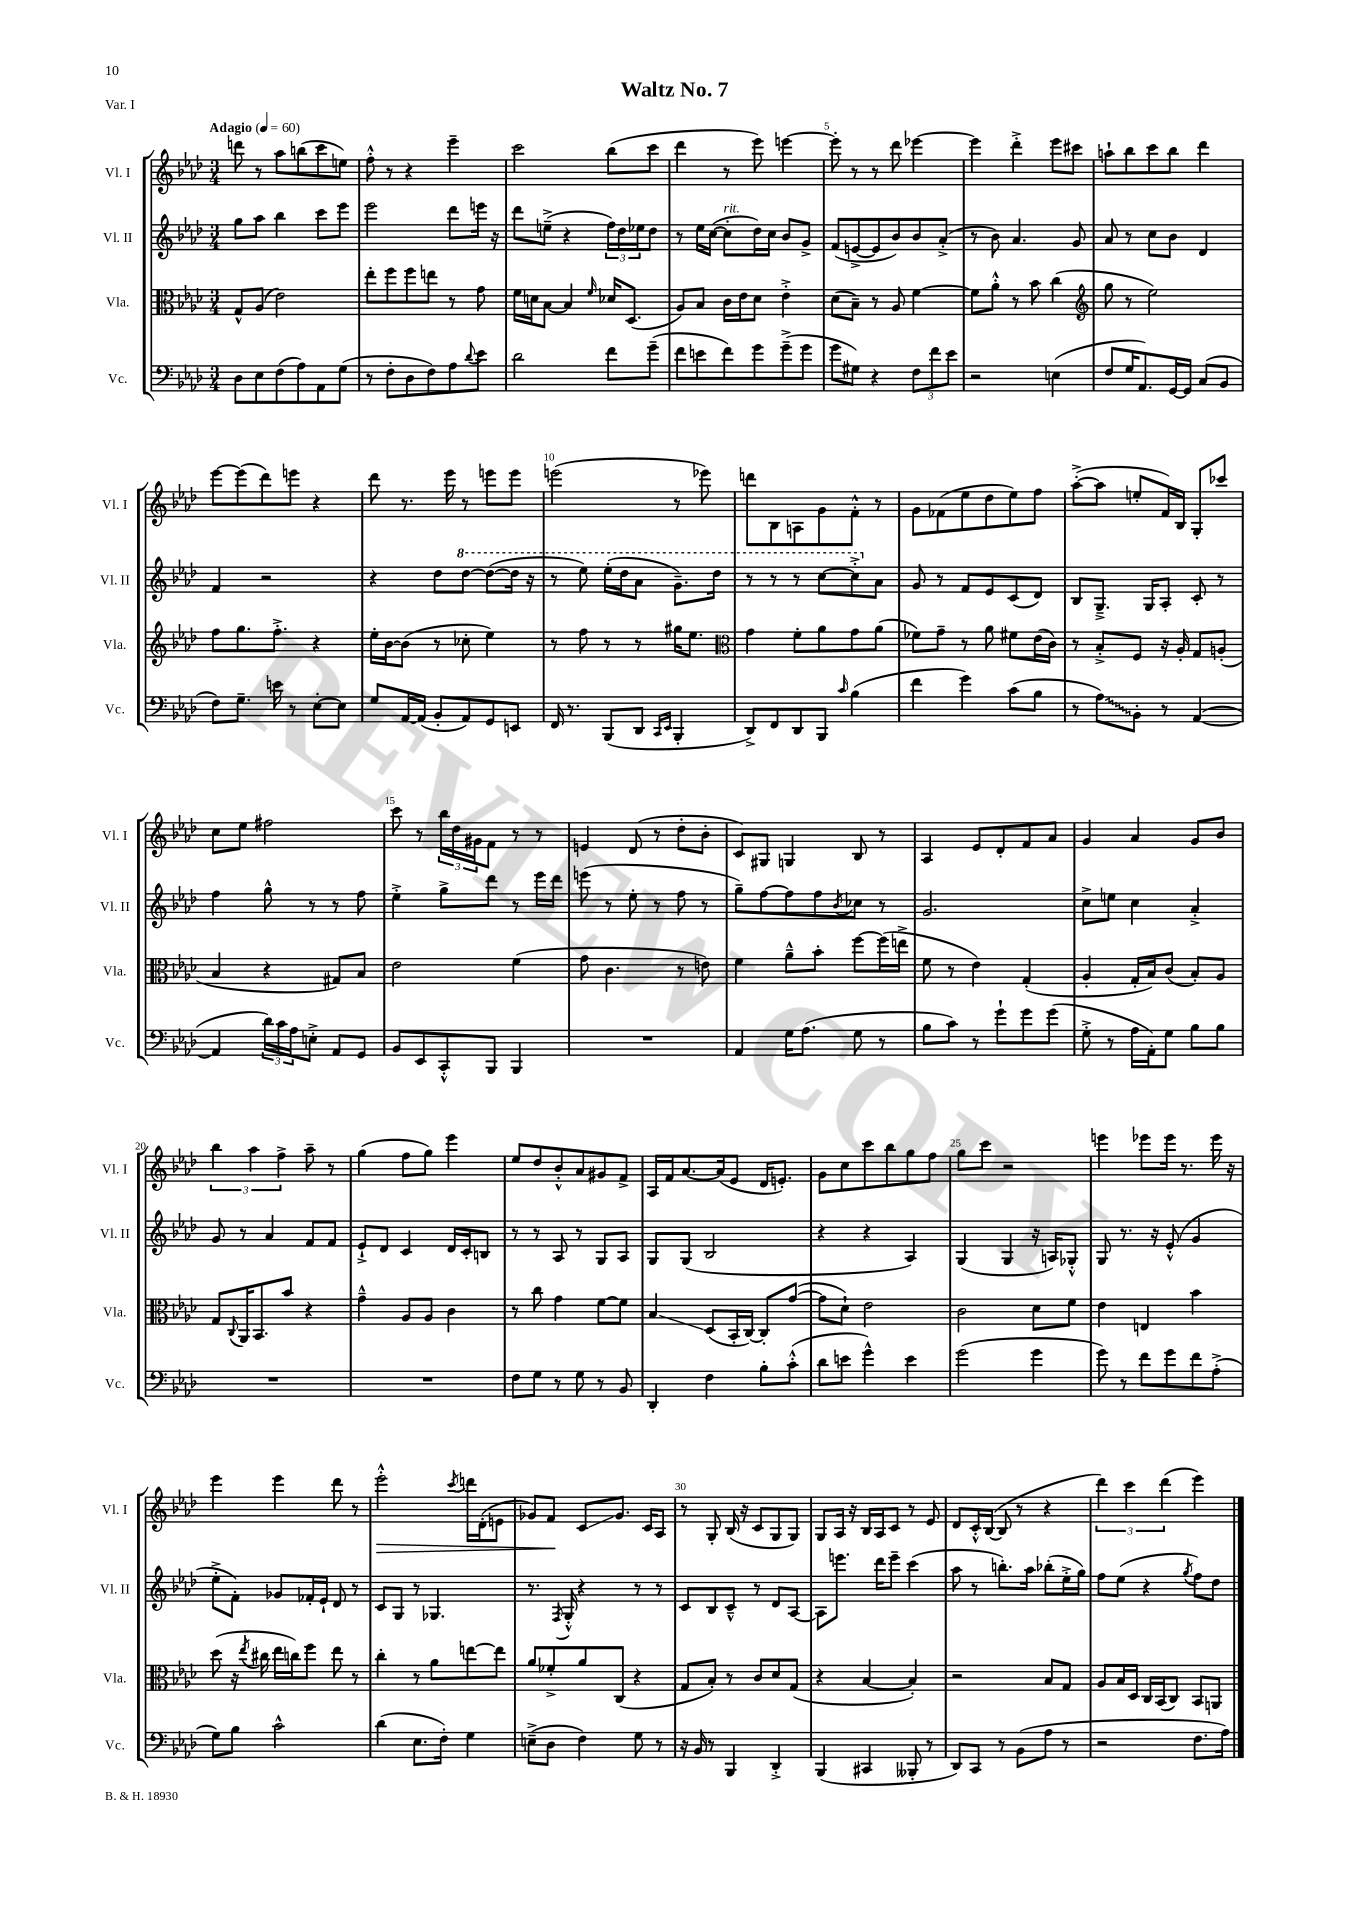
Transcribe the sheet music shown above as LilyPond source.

\header { title = "Waltz No. 7" piece = "Var. I" }
<<
\new StaffGroup <<
\new Staff = "s0" \with { instrumentName = "Vl. I" shortInstrumentName = "Vl. I" } {
    \clef treble \key aes \major \numericTimeSignature \time 3/4 \tempo "Adagio" 4 = 60
    d'''8 r8 aes''8 b''8( c'''8 e''8) |
    f''8-.-^ r8 r4 ees'''4-- |
    c'''2 bes''8( c'''8 |
    des'''4 r8 ees'''8) e'''4~ |
    e'''8-. r8 r8 des'''8 ees'''4~ |
    ees'''4 des'''4-.-> ees'''8 cis'''8 |
    a''8-! bes''8 c'''8 bes''8 des'''4 |
    ees'''8~ ees'''8( des'''8) e'''8 r4 |
    des'''8 r8. ees'''16 r8 e'''8 e'''8 |
    e'''2( r8 ees'''8) |
    d'''8 bes8 a8 g'8 f'8-.-^ r8 |
    g'8 fes'8( ees''8 des''8 ees''8) f''8 |
    aes''8~-.->( aes''8 e''8-. f'16) bes16 g8-. ces'''8 |
    c''8 ees''8 fis''2 |
    c'''8 r8 \tuplet 3/2 { bes''16 des''16 gis'16 } f'8 r8 r8 |
    e'4 des'8( r8 des''8-. bes'8-. |
    c'8) gis8 g4 bes8 r8 |
    aes4 ees'8 des'8-. f'8 aes'8 |
    g'4 aes'4 g'8 bes'8 |
    \tuplet 3/2 { bes''4 aes''4 f''4-> } aes''8-- r8 |
    g''4( f''8 g''8) ees'''4 |
    ees''8 des''8 bes'8-.-^ aes'8 gis'8 f'8-> |
    aes16 f'16 aes'8.~ aes'16( ees'8 des'16 e'8.-.) |
    g'8 c''8 c'''8 bes''8 g''8 f''8 |
    g''8 c'''8 r2 |
    e'''4 ees'''8 ees'''16 r8. ees'''16 r16 |
    ees'''4 ees'''4 des'''8 r8 |
    ees'''2-.-^\> \acciaccatura { c'''8 } d'''16 des'16-.( e'8 |
    ges'8) f'8\! c'8\glissando ges'8. c'16 aes8 |
    r8 g8-. bes16( r16 c'8 g8 g8) |
    g8 aes16 r16 bes16 aes16 c'8 r8 ees'8 |
    des'8 c'16-.-^ bes16~( bes8 r8 r4 |
    \tuplet 3/2 { des'''4) c'''4 des'''4( } ees'''4) \bar "|." |
}
\new Staff = "s1" \with { instrumentName = "Vl. II" shortInstrumentName = "Vl. II" } {
    \clef treble \key aes \major \numericTimeSignature \time 3/4
    g''8 aes''8 bes''4 c'''8 ees'''8 |
    ees'''2 des'''8 e'''16 r16 |
    des'''8 e''8--->( r4 \tuplet 3/2 { f''16) des''16 ees''16 } des''8 |
    r8 ees''16 c''16~( c''8-.^\markup { \italic "rit." } des''16) c''16 bes'8 g'8-> |
    f'8( e'8~-> e'8 bes'8) bes'8 aes'8-.->( |
    r8 bes'8) aes'4. g'8 |
    aes'8 r8 c''8 bes'8 des'4 |
    f'4 r2 |
    r4 des''8 \ottava #1 des'''8~ des'''8~( des'''16 r16 |
    r8 ees'''8) ees'''16-.( des'''16 aes''8 g''8.--) des'''16 |
    r8 r8 r8 c'''8~ c'''8-.-> \ottava #0 aes'8 |
    g'8 r8 f'8 ees'8 c'8( des'8) |
    bes8 g8.---> g16 aes8-. c'8-. r8 |
    f''4 g''8-^ r8 r8 f''8 |
    ees''4-.-> g''8-> des'''8 r8 ees'''16 des'''16 |
    e'''8( r8 ees''8-. r8 f''8 r8 |
    g''8--) f''8~ f''8 f''8 \acciaccatura { bes'8 } ces''8 r8 |
    g'2. |
    c''8-> e''8 c''4 aes'4-.-> |
    g'8 r8 aes'4 f'8 f'8 |
    ees'8-!-> des'8 c'4 des'16 c'16-. b8 |
    r8 r8 aes8 r8 g8 aes8 |
    g8 g8( bes2 |
    r4 r4 aes4) |
    g4( g4 r16 a16) ges8-.-^ |
    g8 r8. r16 ees'8-.-^( g'4 |
    ees''8-.-> f'8-.) ges'8 fes'16-. ees'16-! des'8 r8 |
    c'8 g8 r8 ges4. |
    r8. \acciaccatura { f8 } g16-.-^ r4 r8 r8 |
    c'8 bes8 c'8---^ r8 des'8 aes8~ |
    aes8 e'''8. des'''16 e'''8-- c'''4( |
    aes''8 r8 b''8.-.) aes''16 bes''8-.( ees''16-.-> g''16) |
    f''8 ees''8( r4 \acciaccatura { g''8 } f''8) des''8 \bar "|." |
}
\new Staff = "s2" \with { instrumentName = "Vla." shortInstrumentName = "Vla." } {
    \clef alto \key aes \major \numericTimeSignature \time 3/4
    g8-^ aes8( ees'2) |
    ees''8-. f''8 f''8 e''8 r8 g'8 |
    f'16 d'16 bes8~ bes4 \grace { f'16 } des'16 des8.( |
    aes8) bes8 c'16 ees'16 des'8 ees'4-.-> |
    des'8( bes8--) r8 aes8 f'4~ |
    f'8 aes'8-.-^ r8 bes'8 c''4( |
    \clef treble g''8 r8 ees''2) |
    f''8 g''8. f''8.-.-> r4 |
    ees''16-. bes'16~ bes'8( r8 ces''8-. ees''4) |
    r8 f''8 r8 r8 gis''16 ees''8. |
    \clef alto g'4 f'8-. aes'8 g'8 aes'8( |
    fes'8) g'8-- r8 aes'8 fis'8 ees'16( c'16) |
    r8 bes8-.-> f8 r16 aes16-. g8 a8-.( |
    bes4 r4 gis8) bes8 |
    ees'2 f'4( |
    g'8 c'4. r8 e'8) |
    f'4 aes'8---^ bes'8-. f''8~ f''16( e''16-> |
    f'8 r8 ees'4) g4-.( |
    aes4-. g16-. bes16) c'8( bes8-.) aes8 |
    g8 \appoggiatura { c8 } aes,16 bes,8. bes'8 r4 |
    g'4---^ aes8 aes8 c'4 |
    r8 c''8 g'4 f'8~ f'8 |
    bes4\glissando des8( bes,16-. c16~) c8-. g'8~( |
    g'8 des'8-!) ees'2 |
    c'2 des'8 f'8 |
    ees'4 e4 bes'4 |
    des''8( r16 \acciaccatura { ees''8 } cis''16 ees''16 c''16) f''8 ees''8 r8 |
    c''4-. r8 aes'8 e''8~ e''8 |
    aes'8 fes'8-.-> aes'8 c8( r4 |
    g8 bes8-.) r8 c'8 des'8 g8( |
    r4 bes4~ bes4-.) |
    r2 bes8 g8 |
    aes8 bes16 des16 c16 bes,16( c8) bes,8 a,8 \bar "|." |
}
\new Staff = "s3" \with { instrumentName = "Vc." shortInstrumentName = "Vc." } {
    \clef bass \key aes \major \numericTimeSignature \time 3/4
    des8 ees8 f8( aes8) aes,8 g8( |
    r8 f8-. des8 f8) aes8 \appoggiatura { des'8 } ees'8 |
    des'2 f'8 g'8--( |
    f'8 e'8 f'8) g'8 g'8--->( g'8 |
    g'8 gis8) r4 \tuplet 3/2 { f8 f'8 ees'8 } |
    r2 e4( |
    f8 g16 aes,8.) g,16~ g,16 c8( bes,8 |
    f8) g8.-- e'16 r8 ees8~-. ees8 |
    g8 aes,16~ aes,16( bes,8-. aes,8) g,8 e,8 |
    f,16 r8. bes,,8( des,8 \grace { c,16 ees,16 } bes,,4-. |
    des,8->) f,8 des,8 bes,,8 \grace { c'16 } bes4( |
    f'4 g'4) c'8( bes8 |
    r8 \once \override Glissando.style = #'zigzag aes8\glissando) bes,8-. r8 aes,4~( |
    aes,4 \tuplet 3/2 { des'16) c'16 aes16 } e8-.-> aes,8 g,8 |
    bes,8 ees,8 c,8-.-^ bes,,8 bes,,4 |
    R2. |
    aes,4 g16 aes8.( g8 r8 |
    bes8 c'8) r8 g'8-! g'8 g'8( |
    g8-.-> r8 aes16 aes,16-.) g8 bes8 bes8 |
    R2. |
    R2. |
    f8 g8 r8 g8 r8 bes,8 |
    des,4-. f4 bes8-. c'8-.-^( |
    des'8 e'8 g'4-^) e'4 |
    g'2( g'4 |
    g'8) r8 f'8 g'8 f'8 aes8-.->( |
    g8) bes8 c'2-^ |
    des'4( ees8. f16-.) g4 |
    e8--->( des8 f4) g8 r8 |
    r16 bes,16 r8 bes,,4 des,4-.-> |
    bes,,4( cis,4 beses,,8-. r8 |
    des,8) c,8 r8 bes,8( aes8 r8 |
    r2 f8. aes16) \bar "|." |
}
>>
>>
\layout { \context { \Score \override BarNumber.break-visibility = ##(#f #t #t) barNumberVisibility = #(every-nth-bar-number-visible 5) } }
